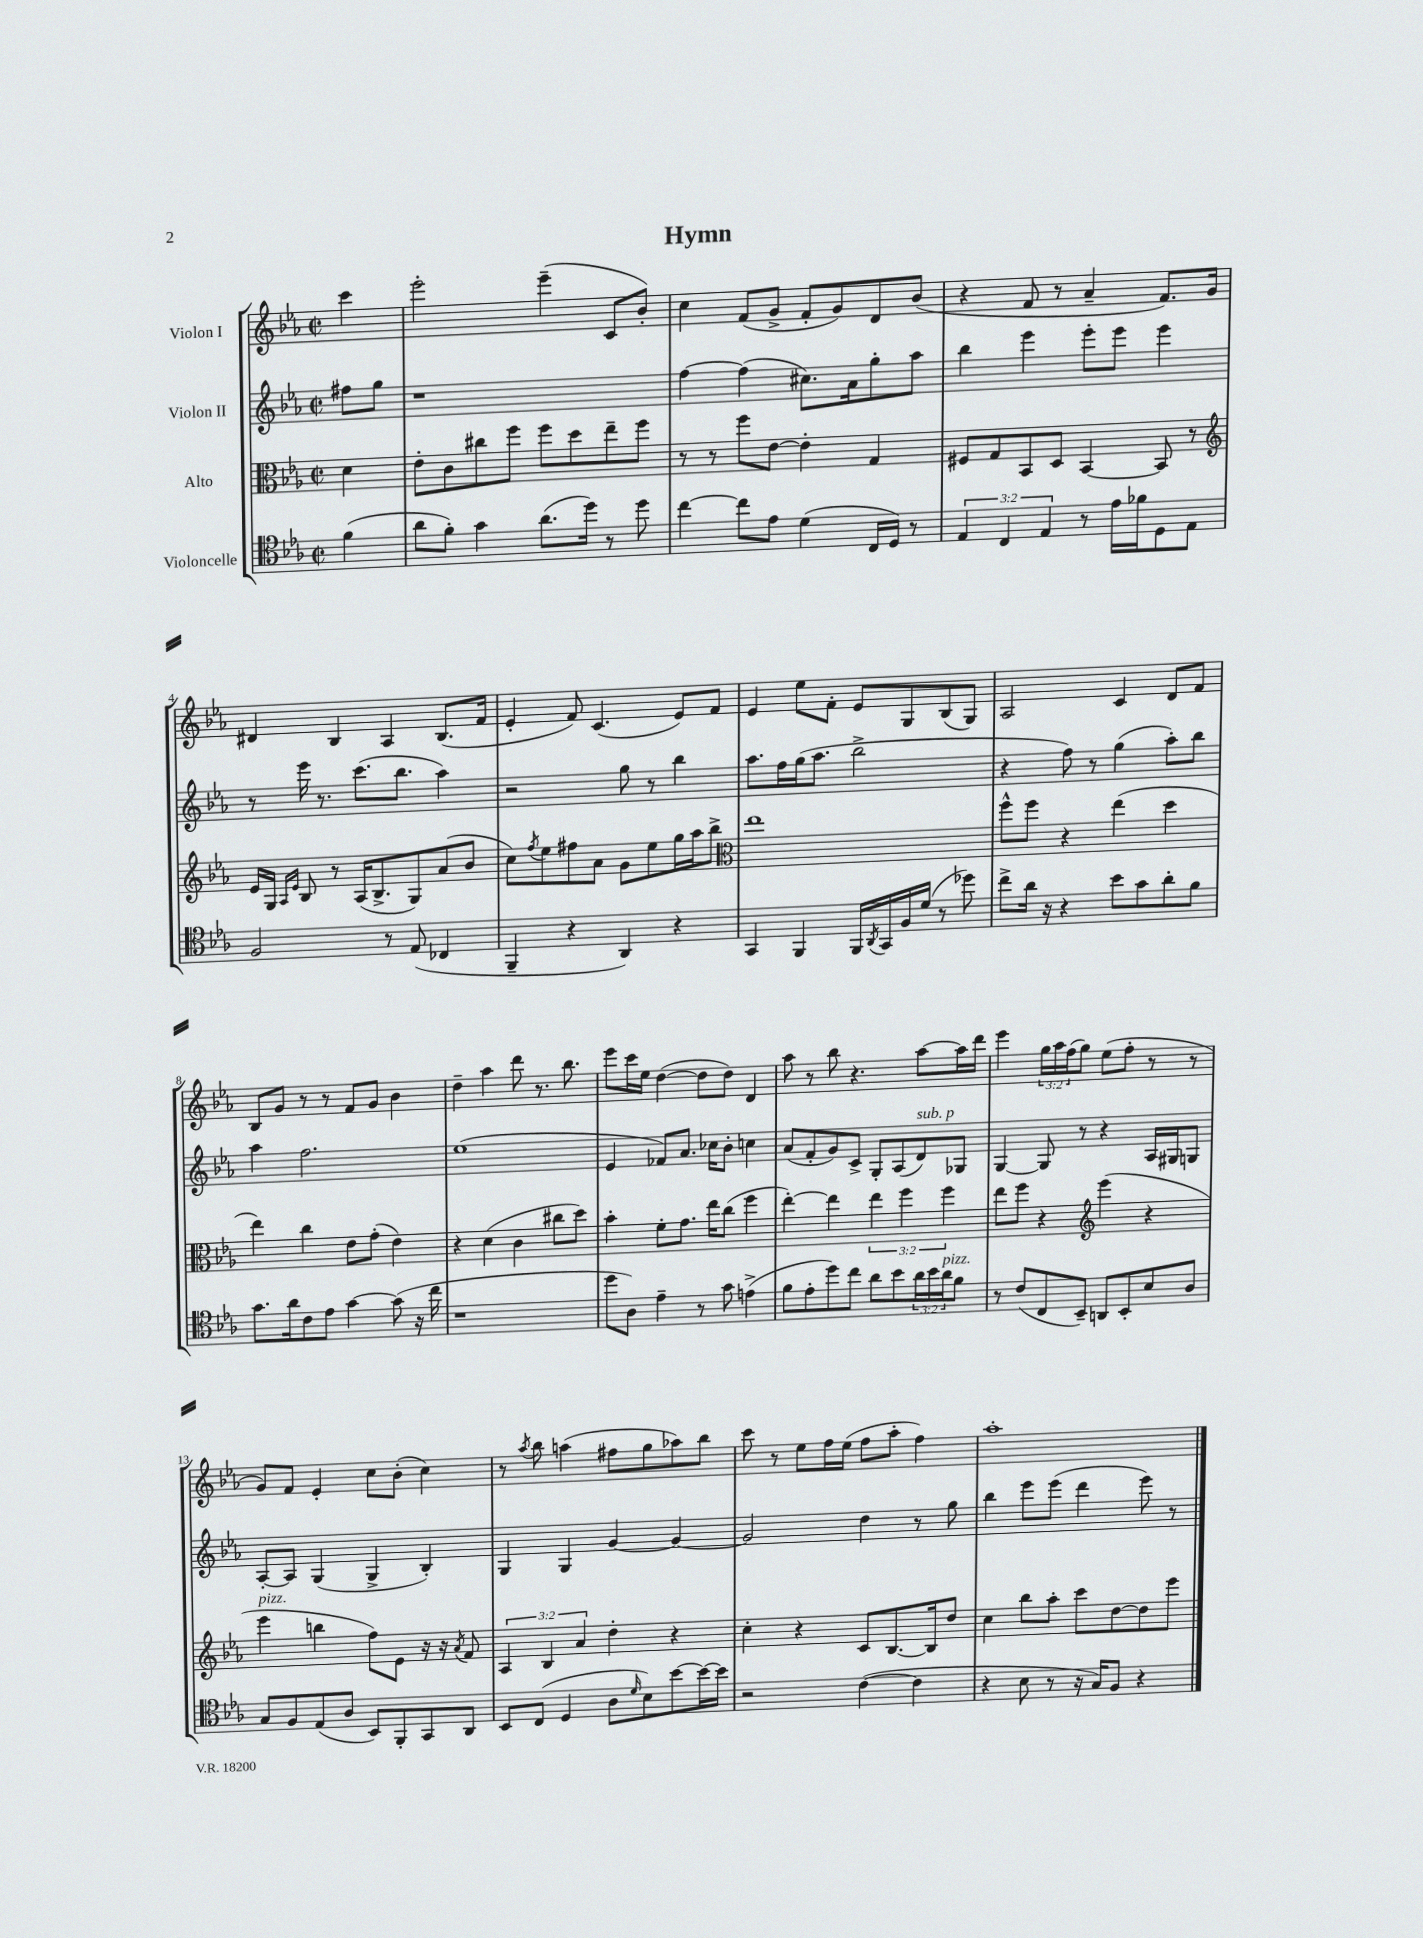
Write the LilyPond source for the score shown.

\header { title = "Hymn" }
<<
\new StaffGroup <<
\new Staff = "s0" \with { instrumentName = "Violon I" } {
    \clef treble \key ees \major \defaultTimeSignature \time 2/2 \override Staff.TupletNumber.text = #tuplet-number::calc-fraction-text \partial 4
    c'''4 |
    ees'''2-. ees'''4--( c'8 bes'8-.) |
    c''4 f'8( g'8-> f'8-. g'8) d'8 bes'8( |
    r4 f'8 r8 aes'4-- f'8.) g'16 |
    dis'4 bes4 aes4 bes8.( f'16 |
    ees'4-. f'8) c'4.( ees'8) f'8 |
    ees'4 ees''8 f'8-. ees'8 g8 bes8( g8) |
    aes2 c'4 d'8 f'8 |
    bes8 g'8 r8 r8 f'8 g'8 bes'4 |
    d''4-- aes''4 d'''8 r8. bes''8. |
    ees'''8 c'''16 ees''16 d''4~( d''8 d''8) d'4 |
    aes''8 r8 bes''8 r4. aes''8~ aes''16 d'''16 |
    ees'''4 \tuplet 3/2 { g''16 aes''16 f''16( } g''8) ees''8( f''8-. r8 r8 |
    g'8) f'8 ees'4-. c''8 bes'8-.( c''4) |
    r8 \acciaccatura { aes''8 } bes''8 a''4( fis''8 g''8 aes''8) bes''8 |
    c'''8 r8 ees''8 f''16 ees''16( f''8 aes''8-. f''4) |
    aes''1-. \bar "|." |
}
\new Staff = "s1" \with { instrumentName = "Violon II" } {
    \clef treble \key ees \major \defaultTimeSignature \time 2/2 \partial 4
    fis''8 g''8 |
    r1 |
    f''4~ f''4( cis''8.) aes'16 g''8-. aes''8 |
    bes''4 ees'''4 ees'''8-. ees'''8 ees'''4 |
    r8 ees'''16 r8. c'''8.( bes''8. aes''4) |
    r2 g''8 r8 bes''4 |
    aes''8. f''16 g''16( aes''8. bes''2-> |
    r4 f''8) r8 g''4( aes''8-.) bes''8 |
    aes''4 f''2. |
    ees''1( |
    ees'4 fes'8) aes'8. ces''16 bes'8-. c''4 |
    aes'8( f'8-. g'8) c'8-> g8-. aes8( d'8^\markup { \italic "sub. p" }) ges8 |
    g4~ g8 r8 r4 aes16 gis16 g8 |
    aes8~-. aes8 g4( g4-> bes4-.) |
    g4 g4 g'4~ g'4~ |
    g'2 d''4 r8 g''8 |
    bes''4 ees'''8 ees'''8( d'''4 ees'''8) r8 \bar "|." |
}
\new Staff = "s2" \with { instrumentName = "Alto" } {
    \clef alto \key ees \major \defaultTimeSignature \time 2/2 \override Staff.TupletNumber.text = #tuplet-number::calc-fraction-text \partial 4
    d'4 |
    ees'8-. c'8 cis''8 f''8 f''8 d''8 ees''8-- f''8 |
    r8 r8 f''8 ees'8~ ees'4-. g4 |
    fis8 g8 bes,8 d8 bes,4~ bes,8 r8 |
    \clef treble ees'16 g16 \grace { aes16 ees'16 } bes8 r8 aes16( bes8.-> g8) aes'8( bes'8 |
    c''8) \acciaccatura { f''8 } ees''8 fis''8 aes'8 g'8 ees''8 g''16 aes''16 bes''8-> |
    \clef alto ees''1 |
    f''8-^ f''8 r4 ees''4( d''4 |
    ees''4) c''4 ees'8 g'8-.( ees'4) |
    r4 d'4( c'4 cis''8 d''8) |
    bes'4-. f'8-. g'8. ees''16 c''8( f''4 |
    ees''4~-.) ees''4 \tuplet 3/2 { ees''4 f''4 f''4 } |
    ees''8 f''8 r4 \clef treble ees'''4( r4 |
    ees'''4^\markup { \italic "pizz." } b''4 f''8) ees'8 r16 r16 \acciaccatura { aes'8 } f'8 |
    \tuplet 3/2 { aes4 bes4 aes'4 } d''4-. r4 |
    c''4-. r4 c'8 bes8.~ bes16 d''8 |
    c''4 bes''8 aes''8-. c'''8 d''8~ d''8 ees'''8 \bar "|." |
}
\new Staff = "s3" \with { instrumentName = "Violoncelle" } {
    \clef tenor \key ees \major \defaultTimeSignature \time 2/2 \override Staff.TupletNumber.text = #tuplet-number::calc-fraction-text \partial 4
    f'4( |
    aes'8 f'8-.) g'4 aes'8.( d''16) r8 d''8 |
    c''4~ c''8 ees'8 d'4( c16 d16) r8 |
    \tuplet 3/2 { ees4 c4 ees4 } r8 ees'16 fes'16 d8 ees8 |
    f2 r8 ees8( ces4 |
    f,4-- r4 aes,4) r4 |
    g,4 f,4 f,16 \acciaccatura { aes,8 } g,16 f16 d'16( r8 des''8) |
    c''8-> aes'16 r16 r4 bes'8 g'8 aes'8-. f'8 |
    g'8. aes'16 c'8 ees'8 g'4~ g'8( r16 c''16 |
    r1 |
    d''8 aes8) ees'4-- r8 g'8 e'4->( |
    f'8 ees'8-. d''8) c''8 aes'8 bes'8 \tuplet 3/2 { aes'16 bes'16 aes'16^\markup { \italic "pizz." } } f'8 |
    r8 c'8( c8 bes,8--) a,8 bes,8-. bes8 aes8 |
    g8 f8 ees8( aes8 bes,8) f,8-. g,8 aes,8 |
    bes,8 c8( d4 aes8 \grace { d'16 } bes8) bes'8~ bes'16~ bes'16 |
    r2 c'4~( c'4 |
    r4 bes8 r8 r16 g16) f8 r4 \bar "|." |
}
>>
>>
